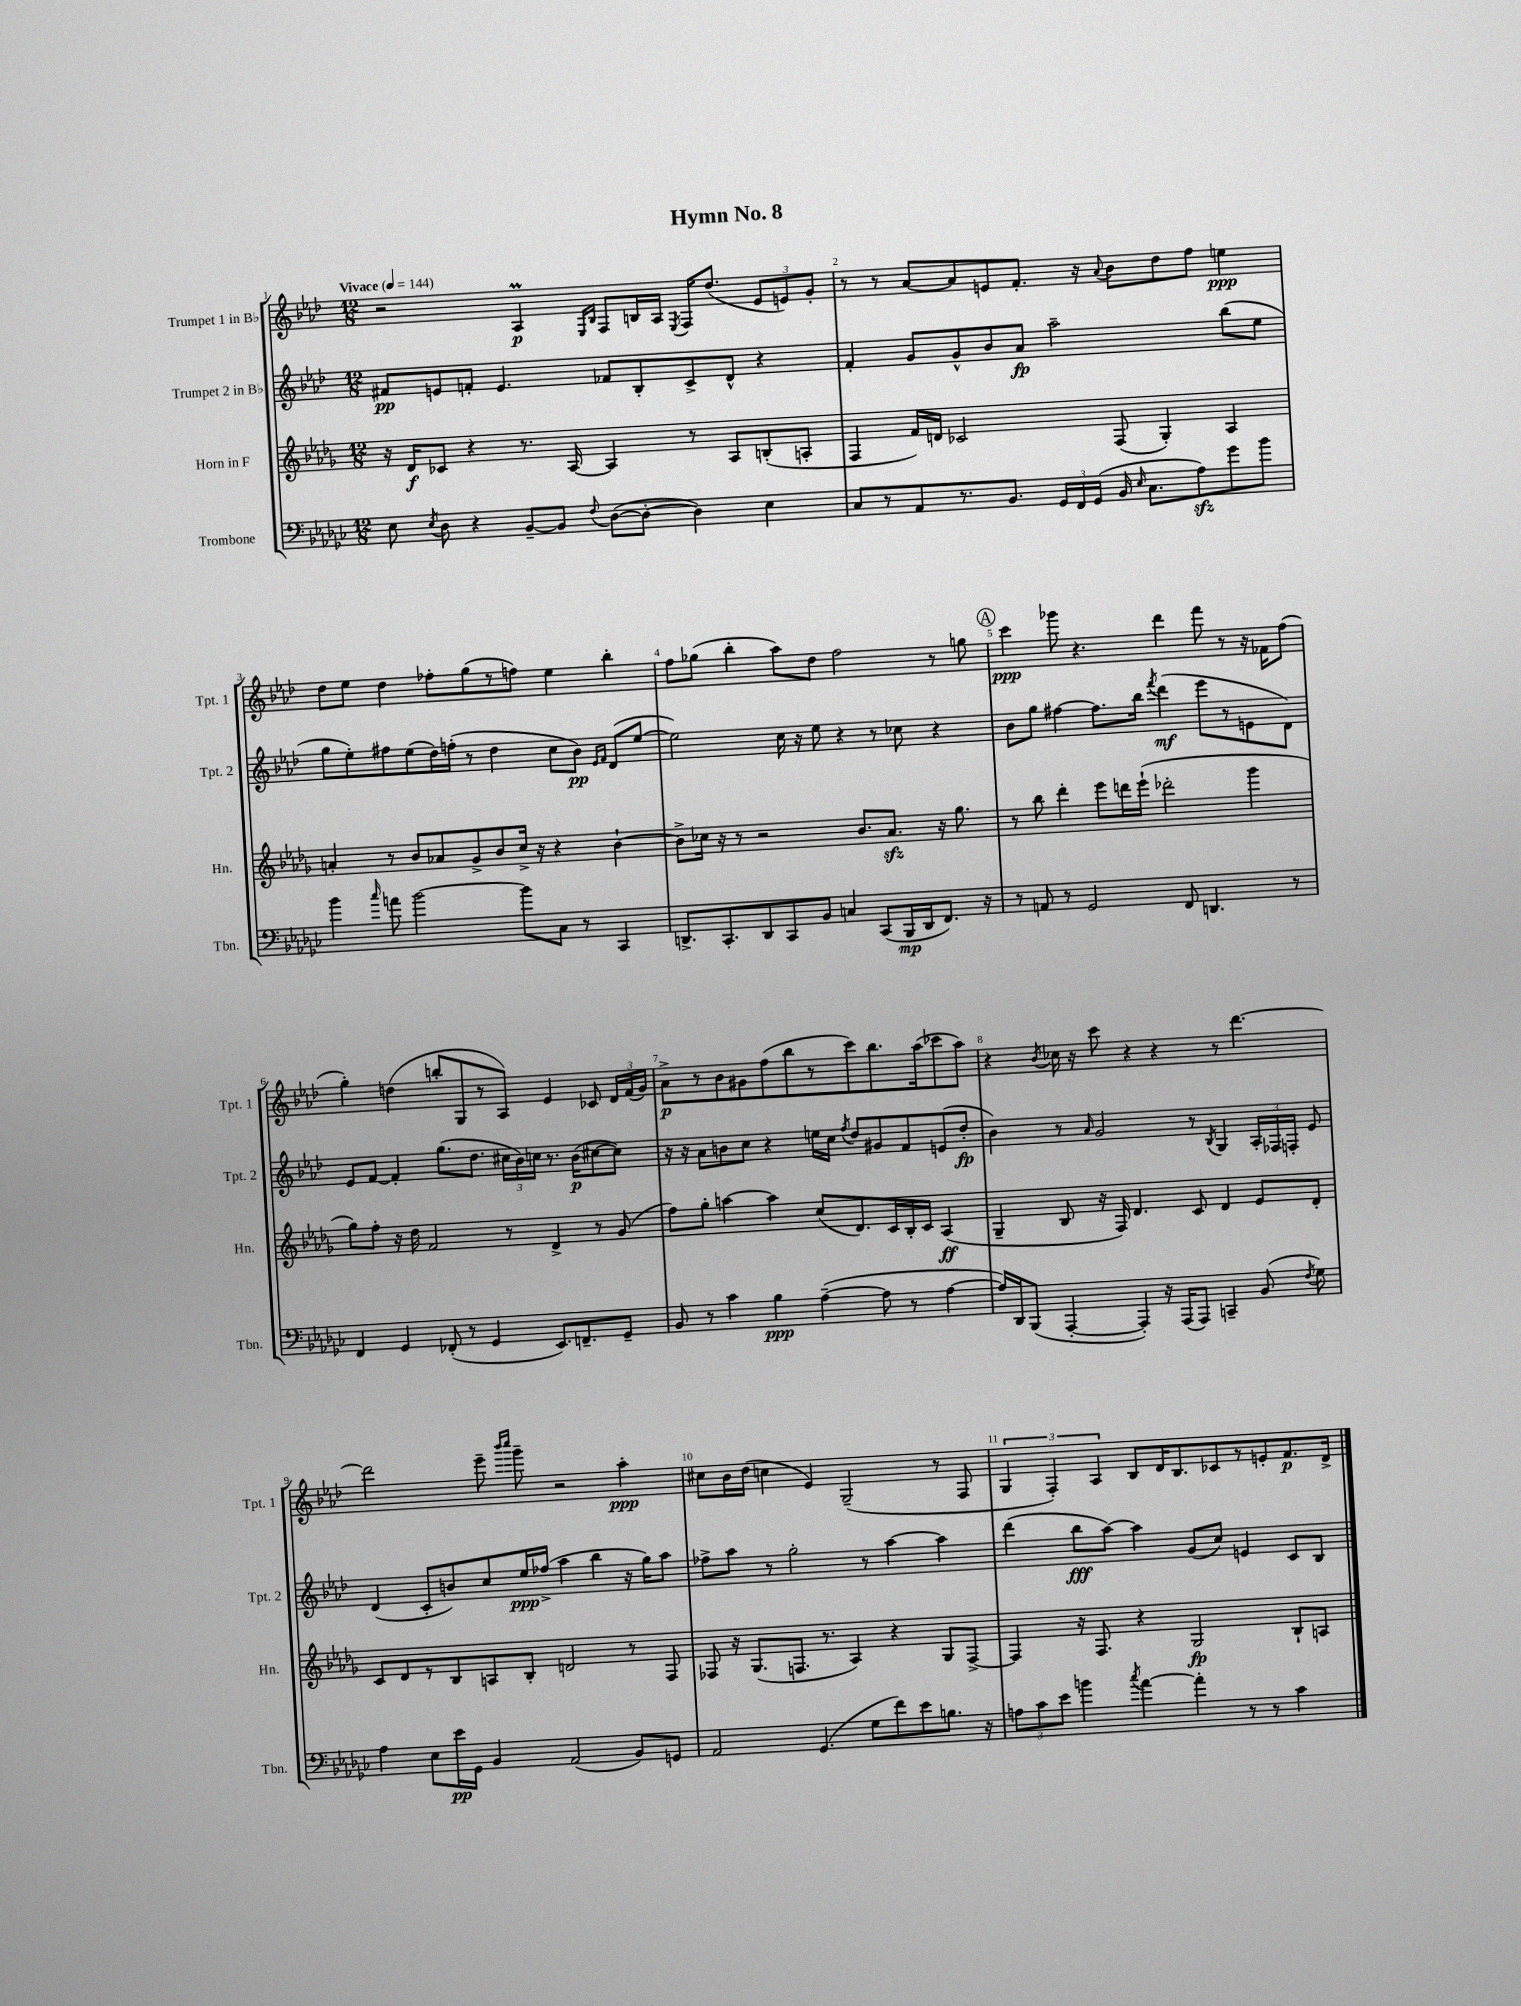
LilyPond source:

\header { title = "Hymn No. 8" }
<<
\new StaffGroup <<
\new Staff = "s0" \with { instrumentName = "Trumpet 1 in Bb" shortInstrumentName = "Tpt. 1" } {
    \clef treble \key aes \major \numericTimeSignature \time 12/8 \tempo "Vivace" 4 = 144
    \autoBeamOff r2 aes4\prall\p \grace { ees16[ bes16] } f8[ b16 aes16] \acciaccatura { ees8 } f16[ des''8.]( \tuplet 3/2 { ees'8[ e'8) g'8]-. } |
    r8 r8 aes'8[~ aes'8 e'8 f'8.]-. r16 \appoggiatura { aes'8 } bes'8[ des''8 f''8] e''4\ppp |
    des''8[ ees''8] des''4 fes''8[-. g''8( r8 f''8]) ees''4 bes''4-. |
    f''8[ ges''8]( bes''4-. aes''8[) des''8] f''2 r8 g''8 |
    \mark \markup { \circle "A" } c'''4\ppp ges'''8 r4. des'''4 f'''8 r8 r16 fes'16[ f''8]( |
    g''4-.) d''4( b''8[-. g8 r8 aes8]) ees'4 ces'8 \tuplet 3/2 { des'16[ f'16( g'16]) } |
    aes'8[->\p r8 bes'8 gis'8 f''8( bes''8 r8 c'''8) bes''8. aes''16( ces'''8 aes''8]) |
    r4 \acciaccatura { bes'8 } ces''16 r16 c'''8 r4 r4 r8 des'''4.~ |
    des'''2 ees'''8-- \grace { bes'''16[ c''''16] } g'''8-- r2 aes''4-.\ppp |
    cis''8[ bes'16 des''16]( c''4 ees'4) g2--( r8 f8 |
    \tuplet 3/2 { g4 f4-.) aes4 } bes8[ des'16 bes8. ces'8 r8 e'8-. f'8.\p des'16]-> \bar "|." |
}
\new Staff = "s1" \with { instrumentName = "Trumpet 2 in Bb" shortInstrumentName = "Tpt. 2" } {
    \clef treble \key aes \major \numericTimeSignature \time 12/8
    \autoBeamOff fis'8[\pp e'8 f'8]-. e'4. fes'8[ bes8-. c'8-> des'8]-^ r4 |
    f'4-. g'8[ g'8-^ bes'8 aes'8]\fp aes''2-- bes''8[( ees''8] |
    g''8[ ees''8-.) fis''8 ees''8( des''16) f''16]-.( r8 des''4 c''8[ bes'8]\pp) \grace { ees'16[ f'16] } des'8[( ees''8]~ |
    ees''2) c''16 r16 ees''8 r4 r8 ces''8 r4 |
    \mark \markup { \circle "A" } bes'8[ g''8] fis''4~ fis''8.[ bes''16] \acciaccatura { f'''8 } des'''4\mf( ees'''8[ r8 e'8 des'8]) |
    ees'8[ f'8]~ f'4-. g''8.[( des''8.] \tuplet 3/2 { cis''16[ bes'16) c''16] } r8. bes'16[\p( cis''8~ cis''8]) |
    r16 r16 aes'8[ b'8 c''8] r4 e''16[ c''16] \acciaccatura { f''8 } des''8[ gis'8 f'8 e'8( des''8]-.\fp |
    bes'4) r8 \grace { aes'16 } g'2 r8 \acciaccatura { bes8 } g4 \tuplet 3/2 { aes16[-. fes16 f16]-. } ees'8 |
    des'4( c'8[-. b'8) c''8 ees''16\ppp fes''16]->( aes''4 bes''4 r16 g''16[) aes''8] |
    fes''8[-> aes''8] r8 g''2-. r8 aes''4~ aes''4 |
    des'''4( bes''8[\fff aes''8]~) aes''4 g'8[( c''8]) e'4 c'8[ bes8] \bar "|." |
}
\new Staff = "s2" \with { instrumentName = "Horn in F" shortInstrumentName = "Hn." } {
    \clef treble \key des \major \numericTimeSignature \time 12/8
    \autoBeamOff r16 des'16[\f ces'8] r4 r8. aes16~ aes4 r8 aes8[ b8-.( a8]-. |
    f4 f'16[) d'16] ces'2 f8( ges4-.) aes4 |
    a'4-. r8 bes'8[ aes'8 ges'8-> bes'8 c''16]-> r16 r4 bes'4~-! |
    bes'8[-> ces''16] r16 r8 r2 bes'8.[ aes'8.]\sfz r16 ges''8. |
    \mark \markup { \circle "A" } r8 bes''8 des'''4-. ees'''8[ d'''16 ees'''16]-!( des'''2-. ges'''4 |
    ges''8[) f''8]-. r16 des''16 f'2 r8 des'4-> r8 ges'8( |
    f''8[) ges''8]-. a''4~ a''4 c''8[( des'8.) c'16 bes16-. c'16] aes4\ff( |
    ges4-- bes8 r16 f16) des'4. c'8 des'4 ees'8[ des'8]-. |
    c'8[ des'8 r8 bes8 a8 bes8]-. d'2 r8 f8 |
    fes8 r16 ges8.[( f8.] r8. aes4) r4 ges8[ f8]~-> |
    f4 r16 f8. r4 ges2\fp bes8[-! a8] \bar "|." |
}
\new Staff = "s3" \with { instrumentName = "Trombone" shortInstrumentName = "Tbn." } {
    \clef bass \key ges \major \numericTimeSignature \time 12/8
    \autoBeamOff ees8 \acciaccatura { ees8 } des8 r4 bes,8[~-- bes,8] \appoggiatura { f8 } des8[~( des8]~-. des4) ees4 |
    ces8[ r8 aes,8 r8. bes,8.] \tuplet 3/2 { ges,16[ f,16 ges,16]( } bes,16 \grace { ees16 } ces8.[ aes8\sfz) ges'8 bes'8] |
    bes'4 \grace { ces''16 } a'8 bes'2~ bes'8[ ces8] r8 ces,4 |
    d,8.[-> ces,8.-. d,8 ces,8 bes,8] c4 ces,8[( bes,,16\mp d,16 f,8.]) r16 |
    \mark \markup { \circle "A" } r8 a,8 r8 ges,2 f,8 d,4. r8 |
    f,4 ges,4 fes,8-.( r8 ges,4 ees,8.[) f,8.-- ges,8]-- |
    bes,8 r8 ces'4 bes4\ppp aes4~--( aes8 r8 aes4~ |
    aes16[) des,16 bes,,8]( aes,,4~-. aes,,4-.) r16 aes,,16[( aes,,8]) c,4-- bes,8( \acciaccatura { f8 } ges8) |
    aes4 ees8[ ees'16\pp ges,16] bes,4 aes,2( bes,8[) g,8] |
    aes,2 ges,4.( ges8[ f'8) ees'8 b8.] r16 |
    \tuplet 3/2 { a8[ ces'8 ees'8] } b'4 \acciaccatura { ces''8 } aes'4~ aes'4-. r8 r8 ces'4 \bar "|." |
}
>>
>>
\layout { \context { \Score \override BarNumber.break-visibility = ##(#f #t #t) barNumberVisibility = #all-bar-numbers-visible } }
